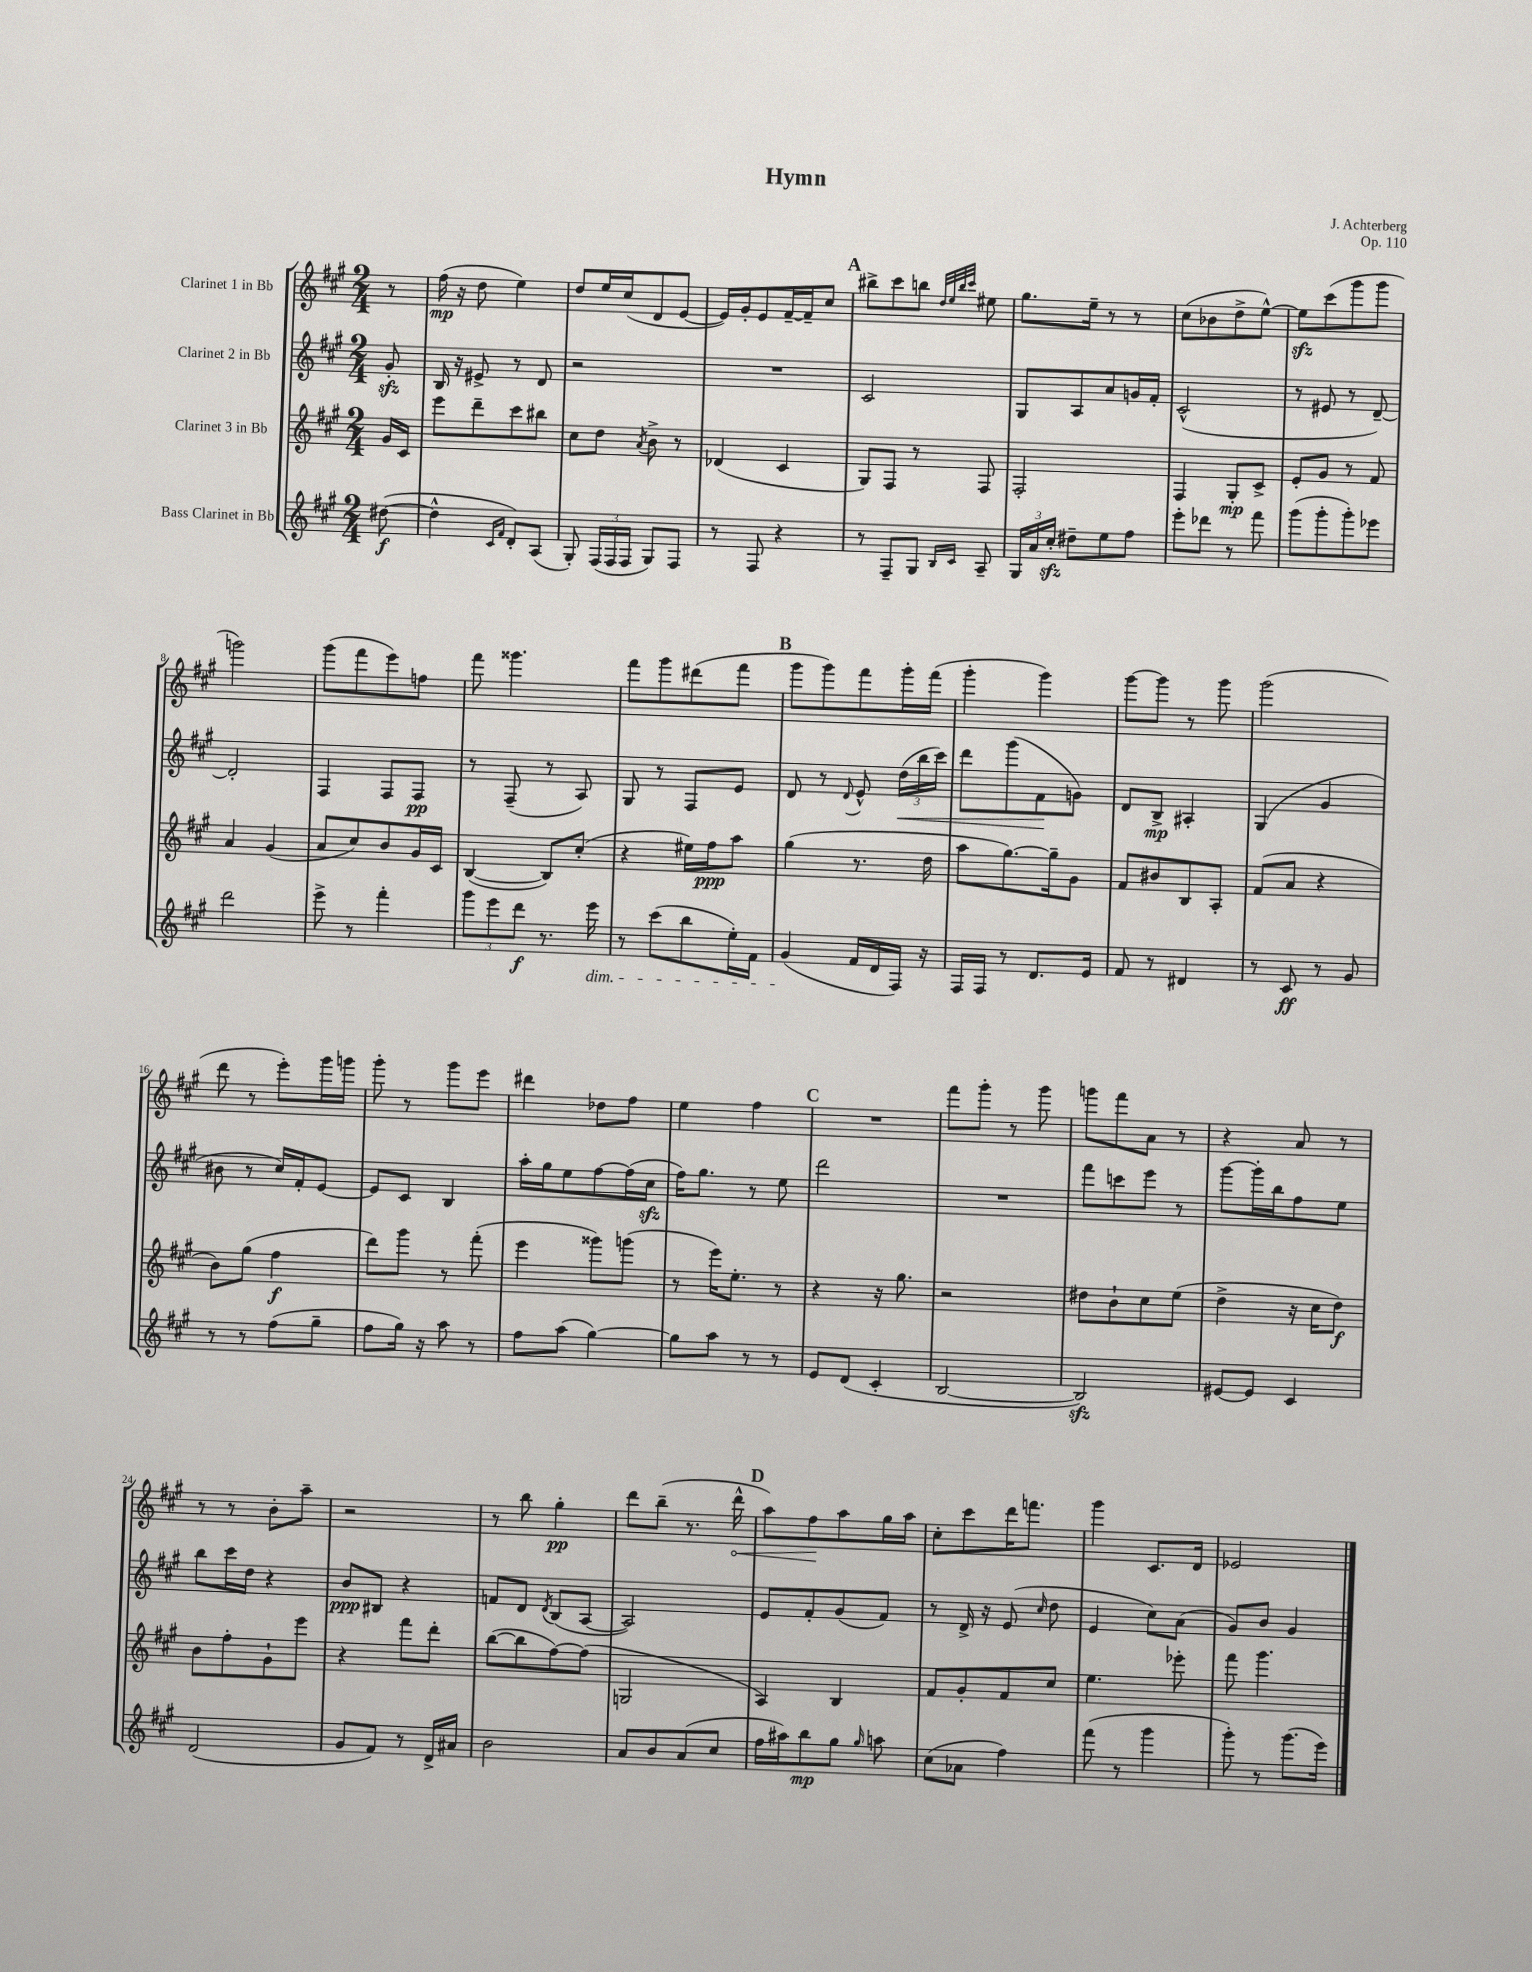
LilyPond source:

\header { title = "Hymn" composer = "J. Achterberg" opus = "Op. 110" }
<<
\new StaffGroup <<
\new Staff = "s0" \with { instrumentName = "Clarinet 1 in Bb" } {
    \clef treble \key a \major \numericTimeSignature \time 2/4 \partial 8
    \autoBeamOff r8 |
    fis''16\mp( r16 d''8 e''4) |
    d''8[ e''16 cis''16( d'8 e'8]~ |
    e'16[) gis'16-. e'8 fis'16~-- fis'16-- cis''8] |
    \mark \markup { \bold "A" } bis''8[-> cis'''8 b''8] \grace { d''32[ e''32 b''32 cis'''32] } eis''8 |
    gis''8.[ e''16]-- r8 r8 |
    cis''8[( bes'8 d''8-> e''8]~-^) |
    e''8[\sfz cis'''8( gis'''8 gis'''8] |
    g'''2) |
    gis'''8[( fis'''8 e'''8) f''8] |
    fis'''8 gisis'''4. |
    fis'''8[ gis'''8 dis'''8( fis'''8] |
    \mark \markup { \bold "B" } gis'''8[ gis'''8) fis'''8 gis'''16-. fis'''16]( |
    gis'''4-. gis'''4) |
    gis'''8[~ gis'''8] r8 gis'''8 |
    gis'''2( |
    d'''8 r8 e'''8[-.) gis'''16 g'''16] |
    gis'''8-. r8 gis'''8[ e'''8] |
    dis'''4 des''8[ fis''8] |
    e''4 fis''4 |
    \mark \markup { \bold "C" } R2 |
    fis'''8[ gis'''8]-. r8 gis'''8 |
    g'''8[ fis'''8 a'8] r8 |
    r4 a'8 r8 |
    r8 r8 b'8[-. a''8]-- |
    r2 |
    r8 b''8 gis''4-.\pp |
    d'''8[ b''8]--( r8. \once \override Hairpin.circled-tip = ##t d'''16-^\< |
    \mark \markup { \bold "D" } a''8[) fis''8\! a''8 gis''16 a''16] |
    cis''8[-. cis'''8 d'''16 f'''8.] |
    gis'''4 cis'8.[ d'16] |
    ees'2 \bar "|." |
}
\new Staff = "s1" \with { instrumentName = "Clarinet 2 in Bb" } {
    \clef treble \key a \major \numericTimeSignature \time 2/4 \partial 8
    \autoBeamOff gis'8-.\sfz |
    b16 r16 eis'8-> r8 d'8 |
    r2 |
    R2 |
    \mark \markup { \bold "A" } cis'2 |
    gis8[ a8 a'8 g'16 fis'16]-. |
    cis'2-^( |
    r8 eis'8 r8 d'8~--) |
    d'2-. |
    fis4 fis8[ fis8]\pp |
    r8 fis8--( r8 a8) |
    gis8 r8 fis8[ e'8] |
    \mark \markup { \bold "B" } d'8 r8 \appoggiatura { d'8 } e'8-^ \tuplet 3/2 { d''16[\<( b''16 cis'''16]) } |
    d'''8[ gis'''8( fis'8\! g'8]) |
    d'8[ b8]->\mp ais4-. |
    gis4( gis'4 |
    bis'8 r8 cis''16[) fis'16-. e'8]~ |
    e'8[ cis'8] b4 |
    a''16[-. gis''16 e''8 fis''8~ fis''16( cis''16]\sfz |
    fis''16[) gis''8.] r8 e''8 |
    \mark \markup { \bold "C" } d'''2 |
    R2 |
    fis'''8[ c'''8 e'''8] r8 |
    gis'''8[~ gis'''16-. b''16 fis''8 e''8] |
    b''8[ cis'''16 d''16] r4 |
    b'8[\ppp bis8] r4 |
    f'8[ d'8] \acciaccatura { d'8 } b8[( a8]~ |
    a2) |
    \mark \markup { \bold "D" } e'8[ fis'8-. gis'8( fis'8]) |
    r8 d'16-> r16 e'8( \grace { cis''16 } d''8 |
    e'4 cis''8[) a'8]( |
    gis'8[) b'8] gis'4 \bar "|." |
}
\new Staff = "s2" \with { instrumentName = "Clarinet 3 in Bb" } {
    \clef treble \key a \major \numericTimeSignature \time 2/4 \partial 8
    \autoBeamOff gis'16[ cis'16] |
    e'''8[ d'''8-- cis'''8 bis''8] |
    cis''8[ d''8] \acciaccatura { a'8 } b'8-> r8 |
    des'4( cis'4 |
    \mark \markup { \bold "A" } gis8[) fis8] r8 fis8 |
    fis2-. |
    fis4 gis8[-.\mp cis'8]-> |
    e'8[-. gis'8] r8 fis'8 |
    a'4 gis'4( |
    a'8[ cis''8) b'8 gis'16 cis'16] |
    b4~( b8[) cis''8]-.( |
    r4 eis''16[) fis''16\ppp a''8] |
    \mark \markup { \bold "B" } gis''4( r8. d''16 |
    a''8[ gis''8.~) gis''16-- gis'8] |
    fis'8[ bis'8 b8 a8]-. |
    fis'8[( a'8] r4 |
    b'8[) gis''8]( fis''4\f |
    d'''8[) gis'''8] r8 fis'''8-.( |
    e'''4 gisis'''8[) g'''8]( |
    r8 e'''16[) e''8.]-. r8 |
    \mark \markup { \bold "C" } r4 r16 gis''8. |
    r2 |
    dis''8[ b'8-! cis''8 e''8]( |
    d''4-> r16 cis''16[ d''8]\f) |
    b'8[ fis''8-. gis'8-! e'''8] |
    r4 fis'''8[ d'''8]-. |
    b''8[~( b''8 fis''8~) fis''8]( |
    g2 |
    \mark \markup { \bold "D" } a4) b4 |
    fis'8[ gis'8-. fis'8 cis''8] |
    e''4. ees'''8-. |
    fis'''8 gis'''4. \bar "|." |
}
\new Staff = "s3" \with { instrumentName = "Bass Clarinet in Bb" } {
    \clef treble \key a \major \numericTimeSignature \time 2/4 \partial 8
    \autoBeamOff dis''8~\f( |
    dis''4-^ \grace { cis'16[ fis'16] } d'8[-.) a8]( |
    gis8-.) \tuplet 3/2 { fis16[( fis16 fis16] } gis8[) fis8] |
    r8 fis8 r4 |
    \mark \markup { \bold "A" } r8 fis8[-- gis8] \grace { b16[ cis'16] } a8-- |
    \tuplet 3/2 { gis16[ a'16 cis''16]-.\sfz } dis''8[-- e''8 fis''8] |
    e'''8[-. des'''8] r8 fis'''8 |
    gis'''8[( gis'''8-. gis'''8-.) ees'''8] |
    d'''2 |
    e'''8-> r8 fis'''4-. |
    \tuplet 3/2 { gis'''8[ e'''8 d'''8]\f } r8. e'''16\dim |
    r8 cis'''8[( b''8 e''16-.) fis'16] |
    \mark \markup { \bold "B" } gis'4\!( fis'16[ d'16 fis16]) r16 |
    fis16[ fis16] r8 d'8.[ e'16] |
    fis'8 r8 dis'4 |
    r8 cis'8\ff r8 gis'8 |
    r8 r8 fis''8[( gis''8]-- |
    fis''8[ gis''16]) r16 a''8 r8 |
    fis''8[ a''8]( gis''4~) |
    gis''8[ a''8] r8 r8 |
    \mark \markup { \bold "C" } e'8[ d'8]( cis'4-. |
    b2~ |
    b2\sfz) |
    eis'8[~ eis'8] cis'4 |
    d'2( |
    gis'8[ fis'8]) r8 d'16[-> ais'16] |
    b'2 |
    a'8[ b'8 a'8( cis''8] |
    \mark \markup { \bold "D" } fis''16[ ais''16) b''8\mp gis''8] \grace { gis''16 } a''8 |
    cis''8[( aes'8] fis''4) |
    fis'''8( r8 gis'''4 |
    gis'''8-.) r8 gis'''8.[( e'''16]) \bar "|." |
}
>>
>>
